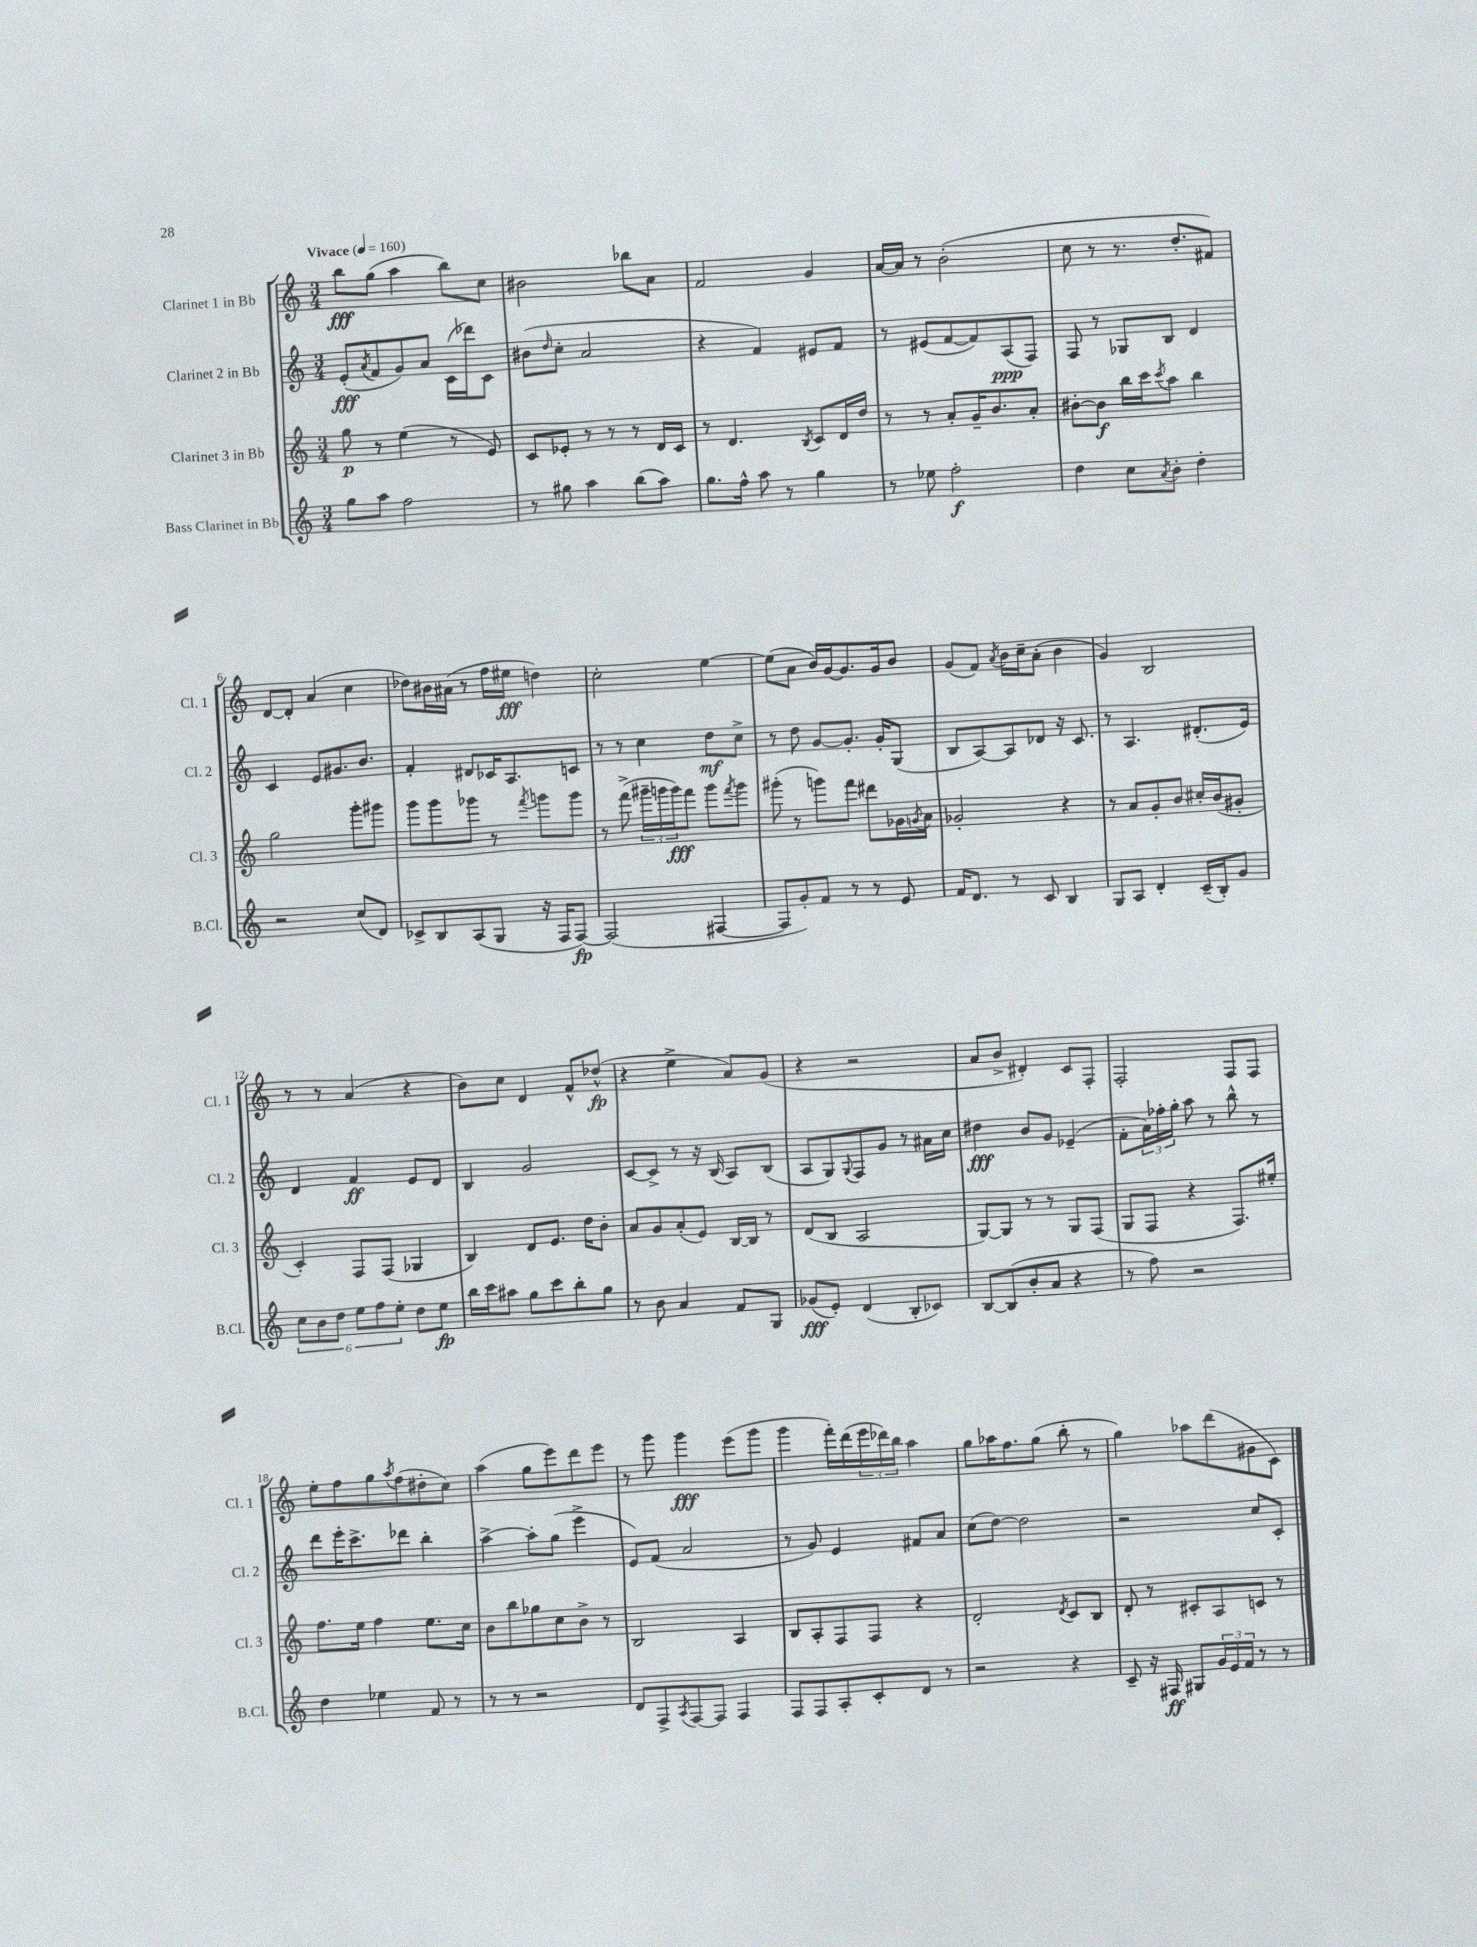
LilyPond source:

<<
\new StaffGroup <<
\new Staff = "s0" \with { instrumentName = "Clarinet 1 in Bb" shortInstrumentName = "Cl. 1" } {
    \clef treble \key c \major \numericTimeSignature \time 3/4 \tempo "Vivace" 4 = 160
    b''8\fff g''8( a''4 b''8) c''8 |
    bis'2 bes''8 a'8 |
    f'2 g'4 |
    a'16~ a'16 r8 b'2-.( |
    c''8 r8 r8. d''8.-. fis'8) |
    d'8~ d'8-. a'4( c''4 |
    des''8) bis'16 ais'16( r8 f''16 eis''16\fff d''4) |
    c''2-. e''4~ |
    e''8( a'8 b'16) g'16~ g'8. g'16 b'8 |
    g'8( f'8) \acciaccatura { a'8 } b'16 c''16-- a'8-.( b'4 |
    g'4) b2 |
    r8 r8 a'4( r4 |
    b'8) c''8 d'4 f'8-^ des''8-^\fp( |
    r4 e''4-> a'8) g'8( |
    r4 r2 |
    a'8 b'8-> dis'4-.) c'8 f8-. |
    f2-. f8 f8 |
    e''8-. f''8 g''8 \acciaccatura { a''8 } f''8( dis''8-. c''8) |
    a''4( g''8 e'''8) d'''8 e'''8 |
    r8 g'''8 g'''4\fff e'''8( g'''8 |
    g'''4 f'''16-.) d'''16( \tuplet 3/2 { e'''16 des'''16) b''16 } a''4 |
    g''8 aes''16 f''8. g''8( b''8-. r8 |
    g''4) aes''8 d'''8( gis'8 c'8) \bar "|." |
}
\new Staff = "s1" \with { instrumentName = "Clarinet 2 in Bb" shortInstrumentName = "Cl. 2" } {
    \clef treble \key c \major \numericTimeSignature \time 3/4
    e'8-.\fff( \acciaccatura { a'8 } f'8 g'8) a'8 c'16( des'''16) c'8 |
    bis'8( \grace { d''16 } c''8-. a'2 |
    r4 f'4) eis'8 f'8 |
    r8 eis'8( f'8~ f'8) a8\ppp( f8) |
    f8 r8 ges8 b8 d'4 |
    c'4 e'8 gis'8. b'8. |
    f'4-. dis'8 ces'16 a8. c'8 |
    r8 r8 c''4 d''8\mf c''8-> |
    r8 d''8 g'8~ g'8.-. g'16-. g8( |
    b8 a8~) a8 des'8 r16 c'8. |
    r8 a4. dis'8.-.( e'16) |
    d'4 f'4\ff e'8 d'8 |
    b4 g'2 |
    c'8~ c'8-> r8 r16 b16( a8) b8( |
    a8 g8) \appoggiatura { g8 } f8 g'8 r8 ais'16 c''16 |
    dis''4\fff b'8 g'8 ees'4--( |
    f'8-. \tuplet 3/2 { a'16) fes''16-. g''16-. } a''8 r8 b''8-^ r8 |
    d'''8 e'''16-. c'''8.-> des'''8 b''4-. |
    a''4~-> a''8-. g''8( e'''4-> |
    e'8) f'8( a'2 |
    r8 g'8) e'4 fis'8 a'8 |
    c''8( d''8~) d''2 |
    r2 c''8 c'8-. \bar "|." |
}
\new Staff = "s2" \with { instrumentName = "Clarinet 3 in Bb" shortInstrumentName = "Cl. 3" } {
    \clef treble \key c \major \numericTimeSignature \time 3/4
    g''8\p r8 e''4( r8 e'8) |
    c'8 ees'8-. r8 r8 r8 d'16 c'16 |
    r8 d'4. \acciaccatura { b8 } c'8 d'16 d''16 |
    r8 r8 a'8-. g'16-- b'8. a'8-. |
    bis'8~-. bis'8\f b''16 c'''16 \acciaccatura { c'''8 } a''8 b''4 |
    g''2 g'''8-. gis'''8 |
    g'''8 g'''8 ges'''8 r8 \acciaccatura { f'''8 } g'''8 g'''8 |
    r8 f'''8->( \tuplet 3/2 { gis'''16-- g'''16 g'''16\fff) } f'''8 g'''8 \acciaccatura { f'''8 } g'''8 |
    gis'''8-.( r8 g'''8) f'''8 dis'''8 ges'16 \acciaccatura { g'8 } a'16 |
    ges'2-. r4 |
    r8 a'8 g'8-. b'8 cis''16-. b'16( gis'8-. |
    c'4-.) f8 f8( ges4 |
    b4) d'8 e'8. d''16 b'8-. |
    a'8 g'8 a'8-.( e'8) b16~ b16 r8 |
    d'8( b8 a2 |
    g8~) g8 r8 r8 g8 f8( |
    g8 f8 r4 f8.) eis''16-. |
    f''8. e''16 f''4 e''8. c''16 |
    b'8 b''8 ges''8 c''8 b'8-> r8 |
    b2 a4 |
    b8 a8-. f8 f8 r4 |
    d'2-. \acciaccatura { d'8 } c'8 b8 |
    d'8-. r8 cis'8-. a8 c'8 r8 \bar "|." |
}
\new Staff = "s3" \with { instrumentName = "Bass Clarinet in Bb" shortInstrumentName = "B.Cl." } {
    \clef treble \key c \major \numericTimeSignature \time 3/4
    g''8 a''8 f''2 |
    r8 gis''8 a''4 b''8( a''8) |
    g''8. f''16-^ a''8 r8 g''4 |
    r8 ees''8 f''2-.\f |
    d''4 c''8 \acciaccatura { a'8 } b'8-. d''4-. |
    r2 c''8( d'8) |
    ces'8-> b8 a8( g8 r16 f16 f8~\fp) |
    f2( fis4~ |
    fis8 g'8-.) f'8 r8 r8 e'8 |
    f'16 d'8. r8 c'8 b4 |
    g8 a8 d'4-. c'16--( b16-.) g'8 |
    \tuplet 6/4 { c''8 b'8 d''8 e''8 f''8 e''8-. } d''8 e''8\fp |
    b''16 c'''16 ais''8 g''8 c'''8 b''8-. g''8 |
    r8 b'8 a'4 f'8 g8 |
    ges'8\fff( e'8-.) d'4( b8-. ces'8) |
    b8~ b8( b'8-. a'8 r4 |
    r8 f''8) r2 |
    d''4 ees''4 f'8 r8 |
    r8 r8 r2 |
    d'8 f8-> \acciaccatura { a8 } f8~ f8 f4 |
    f8 f8 a8-. c'8-. d'8 r8 |
    r2 r4 |
    c'8-- r16 fis16\ff gis8 \tuplet 3/2 { g'16 e'16 f'16 } r8 r8 \bar "|." |
}
>>
>>
